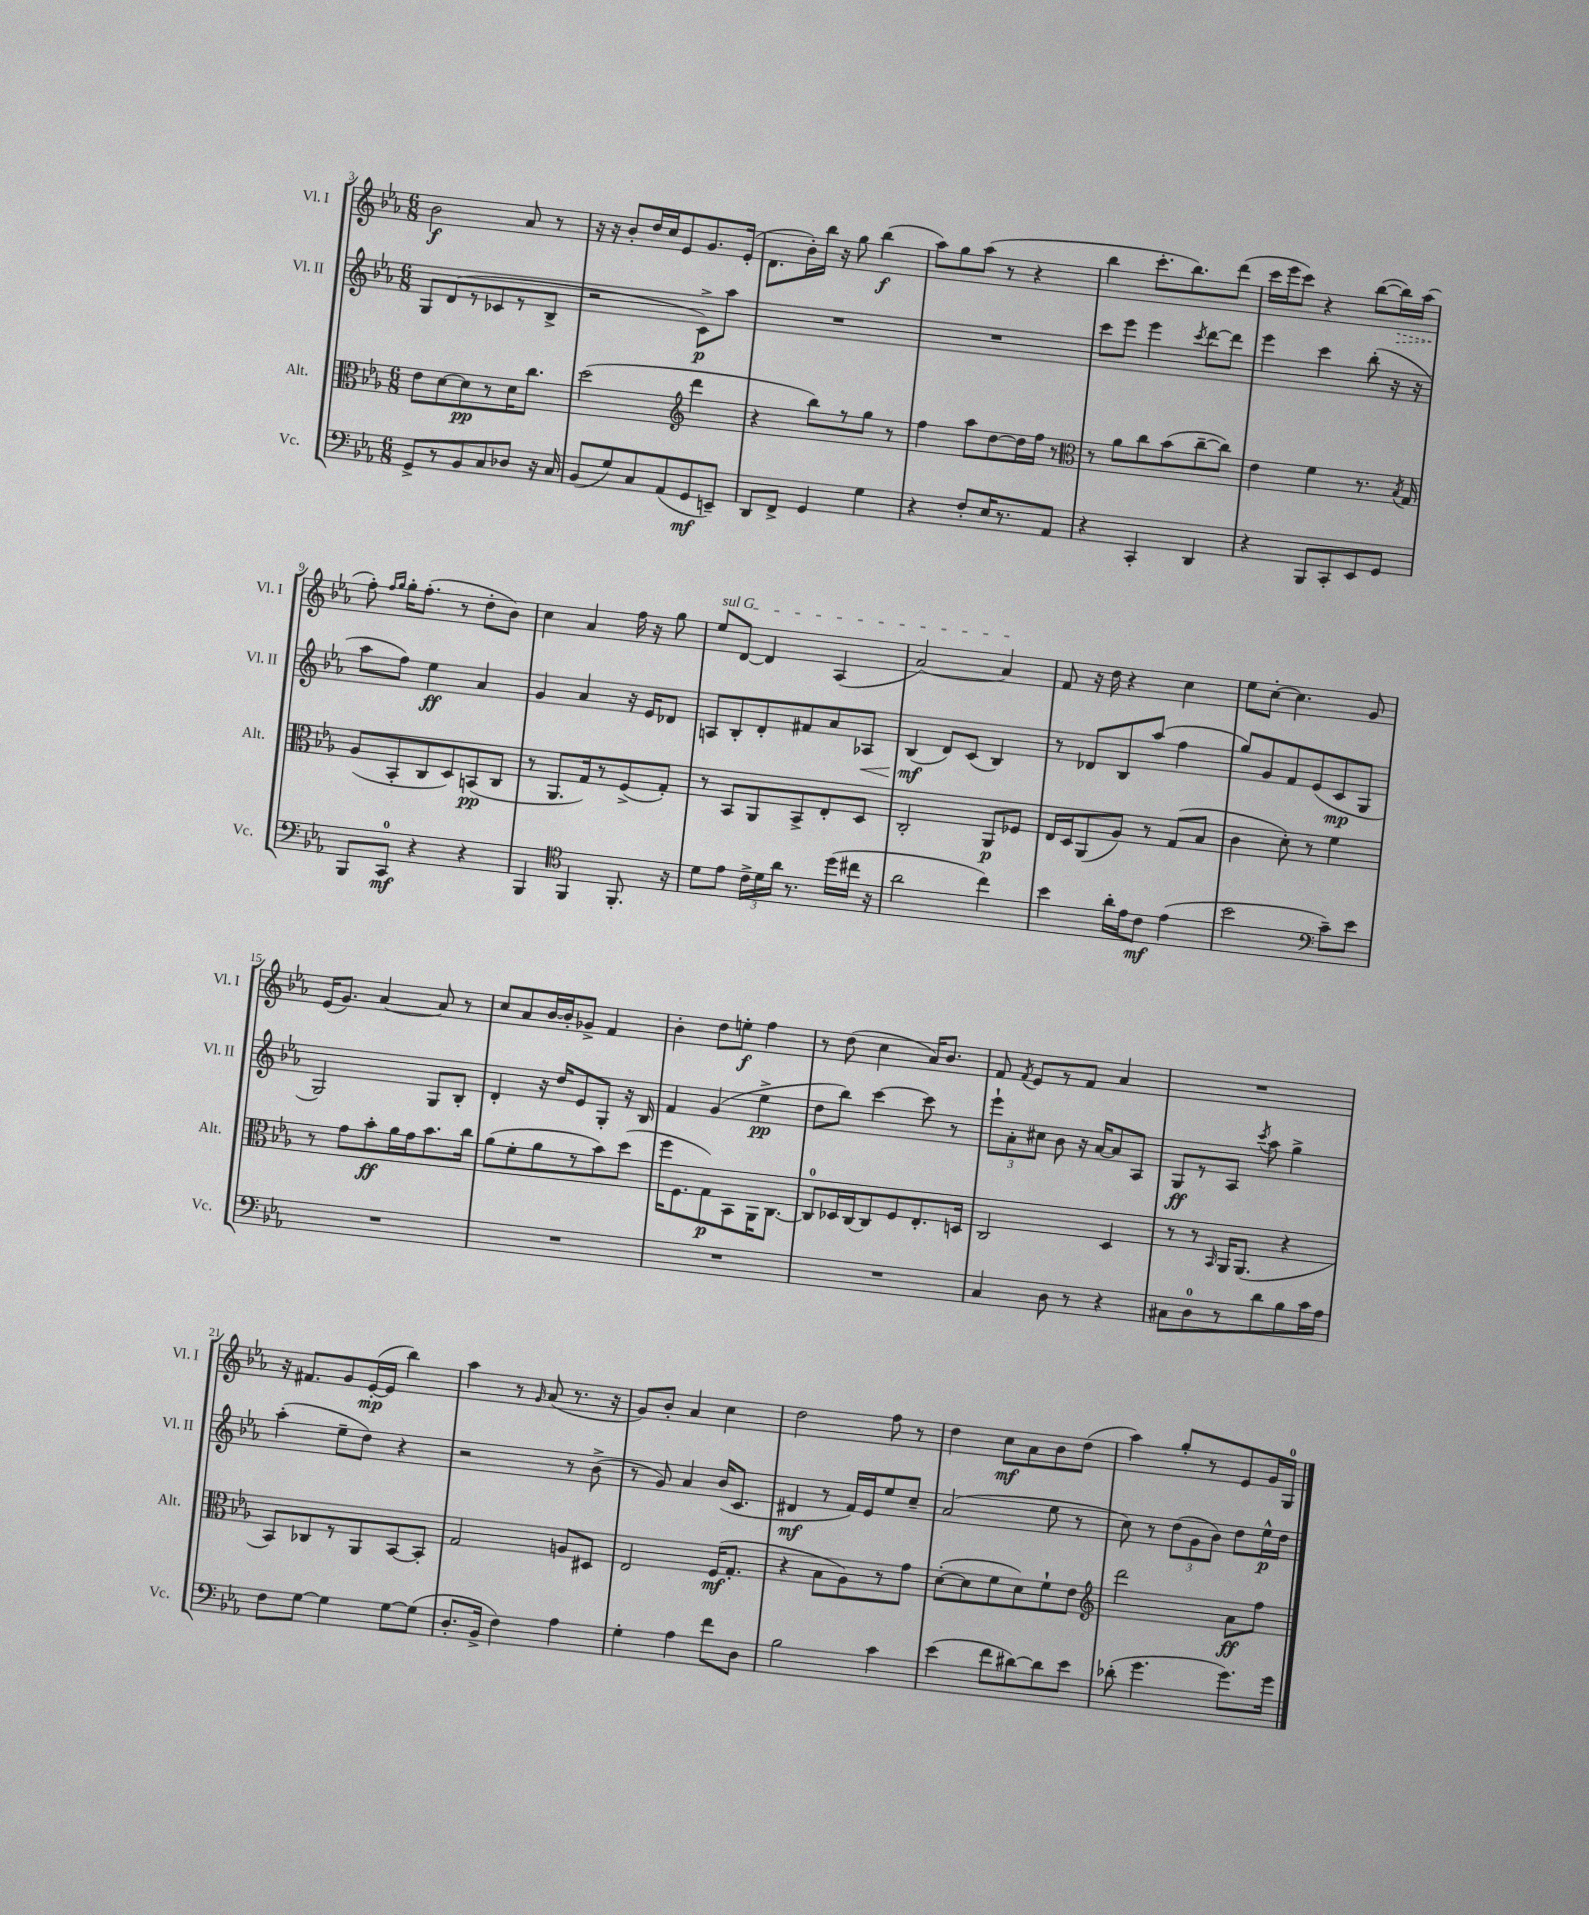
<<
\new StaffGroup <<
\new Staff = "s0" \with { instrumentName = "Vl. I" shortInstrumentName = "Vl. I" } {
    \clef treble \key ees \major \numericTimeSignature \time 6/8
    \autoBeamOff bes'2\f aes'8 r8 |
    r16 r16 bes'8[-. d''16 c''16 ees'8 g'8. ees'16]-.( |
    d'8.[ bes'16-.) bes''16] r16 g''8 bes''4\f( |
    aes''8[) g''8 aes''8]( r8 r4 |
    bes''4 c'''8.[-. bes''8.) d'''8]( |
    c'''16[ ees'''16 c'''8]) r4 bes''8[~( \once \override Hairpin.style = #'dashed-line bes''16\>) aes''16]( |
    f''8-.\!) \grace { f''16[ g''16] } g''16[-. f''8.]-.( r8 d''8[-. bes'8]) |
    c''4 aes'4 f''16 r16 g''8 |
    \once \override TextSpanner.bound-details.left.text = \markup { \italic "sul G" } ees''8[\startTextSpan d'8]~ d'4 aes4( |
    aes'2~) aes'4\stopTextSpan |
    f'8 r16 d''16 r4 c''4 |
    ees''8[ c''8]~-. c''4. g'8 |
    ees'16[( g'8.]) aes'4~ aes'8 r8 |
    c''8[ aes'8 bes'16~ bes'16-. ges'8]-> f'4 |
    bes'4-. d''8[ e''8]-.\f f''4 |
    r8 d''8( c''4 aes'16[) bes'8.] |
    f'8 \acciaccatura { f'8 } ees'8[ r8 f'8] aes'4 |
    R2. |
    r16 fis'8.[ g'8 ees'16~-.\mp( ees'16] bes''4) |
    aes''4 r8 \grace { g'16 } aes'8( r8. r16 |
    g'8[) bes'8]-. aes'4 c''4 |
    d''2 f''8 r8 |
    d''4 c''8[\mf aes'8 bes'8 d''8]( |
    aes''4) g''8[-. r8 ees'8 g'16 g16]-0 \bar "|." |
}
\new Staff = "s1" \with { instrumentName = "Vl. II" shortInstrumentName = "Vl. II" } {
    \clef treble \key ees \major \numericTimeSignature \time 6/8
    \autoBeamOff g8[ d'8( r8 ces'8 r8 bes8]-> |
    r2 c'8[->\p) aes''8] |
    R2. |
    R2. |
    c'''8[ ees'''8] ees'''4 \acciaccatura { c'''8 } d'''8[~ d'''8] |
    ees'''4 c'''4 bes''8-.( r16 r16 |
    aes''8[ f''8]) ees''4\ff aes'4 |
    g'4 aes'4 r16 ees'16[ des'8] |
    a8[ bes8-. d'8-. fis'8 aes'8 aes8]\< |
    bes4\mf\!( d'8[) c'8]( bes4) |
    r8 des'8[ bes8 aes''8]( f''4 |
    g''8[) g'8 f'8 ees'8( c'8\mp g8] |
    g2) g8[ bes8]-. |
    d'4-. r16 d''16[ ees'8 g8]-. r16 bes16 |
    f'4 g'4( ees''4->\pp |
    d''8[ bes''8]) c'''4~ c'''8 r8 |
    \tuplet 3/2 { ees'''8[-! aes'8-. cis''8] } bes'8 r16 aes'16[~ aes'8 aes8] |
    g8[\ff r8 aes8] \acciaccatura { c'''8 } aes''8 g''4-> |
    aes''4-.( ees''8[-- d''8]) r4 |
    r2 r8 bes'8->( |
    r8 g'8) aes'4 bes'16[( c'8.] |
    dis'4\mf r8 f'16[) ees'16 ees''8 c''8]-- |
    aes'2( ees''8 r8 |
    c''8) r8 \tuplet 3/2 { d''8[( g'8 bes'8]) } d''8[ ees''16-^\p d''16] \bar "|." |
}
\new Staff = "s2" \with { instrumentName = "Alt." shortInstrumentName = "Alt." } {
    \clef alto \key ees \major \numericTimeSignature \time 6/8
    \autoBeamOff ees'8[ d'8~ d'8\pp r8 d'16 c''8.] |
    d''2( \clef treble d'''4 |
    r4 bes''8[) r8 g''8] r8 |
    f''4 aes''8[ d''8~ d''16 f''16] r8 |
    \clef alto r8 aes'8[ c''8 bes'8( c''8~-- c''8]) |
    ees'4 f'4 r8. \acciaccatura { bes8 } g16 |
    aes8[( bes,8-. c8 d8) b,8\pp( c8] |
    r8 aes,8.[ g16) r8 f8->( g8]-.) |
    r8 bes,8[ aes,8 bes,8-> ees8-. d8] |
    c2-. aes,8[\p fes8] |
    ees16[ d16 aes,8( aes8]) r8 g8[( bes8] |
    c'4 d'8-.) r8 f'4 |
    r8 g'8[ bes'8-.\ff aes'16 g'16 bes'8. c''16] |
    aes'8[( f'8-. aes'8 r8 bes'8) d''8]( |
    f''16[ f8. g8\p) bes,8 aes,16 c8.]~ |
    c8[-0 des16 c16~ c8 f8 ees8.-. d16] |
    c2 d4 |
    r8 r8 \grace { bes,16 } aes,16[ aes,8.]( r4 |
    bes,8[) ces8 r8 aes,8 bes,8~ bes,8]-. |
    g2 a8[ dis8] |
    ees2 f16[\mf( g8.]-. |
    r4 bes8[ aes8) r8 g'8] |
    d'8[~-.( d'8 f'8 d'8) f'8-! ees'8] |
    \clef treble d'''2 aes'8[\ff f''8] \bar "|." |
}
\new Staff = "s3" \with { instrumentName = "Vc." shortInstrumentName = "Vc." } {
    \clef bass \key ees \major \numericTimeSignature \time 6/8
    \autoBeamOff g,8[-> r8 bes,8 c8 des8] r16 c16 |
    bes,8[( g8) c8 aes,8( g,8\mf e,8]--) |
    d,8[ f,8]-> g,4 g4 |
    r4 f8[-. ees16 r8. aes,8] |
    r4 c,4-. d,4 |
    r4 bes,,8[ c,8-. ees,8 g,8] |
    bes,,8[ c,8]-0\mf r4 r4 |
    bes,,4 \clef tenor f,4 f,8.-. r16 |
    d'8[ ees'8] \tuplet 3/2 { c'16[-> d'16 aes'16] } r8. d''16[( cis''16] r16 |
    aes'2 c''4) |
    bes'4 aes'16[-. ees'16 c'8]\mf ees'4( |
    bes'2 \clef bass c'8[--) ees'8] |
    R2. |
    R2. |
    R2. |
    R2. |
    c4 d8 r8 r4 |
    cis8[ d8-0 r8 d'8 bes8 c'16 aes16] |
    f8[ g8]~ g4 g8[~ g8]( |
    d8.[-. bes,16]-> f4) aes4 |
    g4-. aes4 f'8[ d8] |
    bes2 c'4 |
    ees'4( f'8[ dis'8~) dis'8 ees'8] |
    des'8-.( g'4. g'8.[) g'16] \bar "|." |
}
>>
>>
\layout { \context { \Score currentBarNumber = #3 } }
